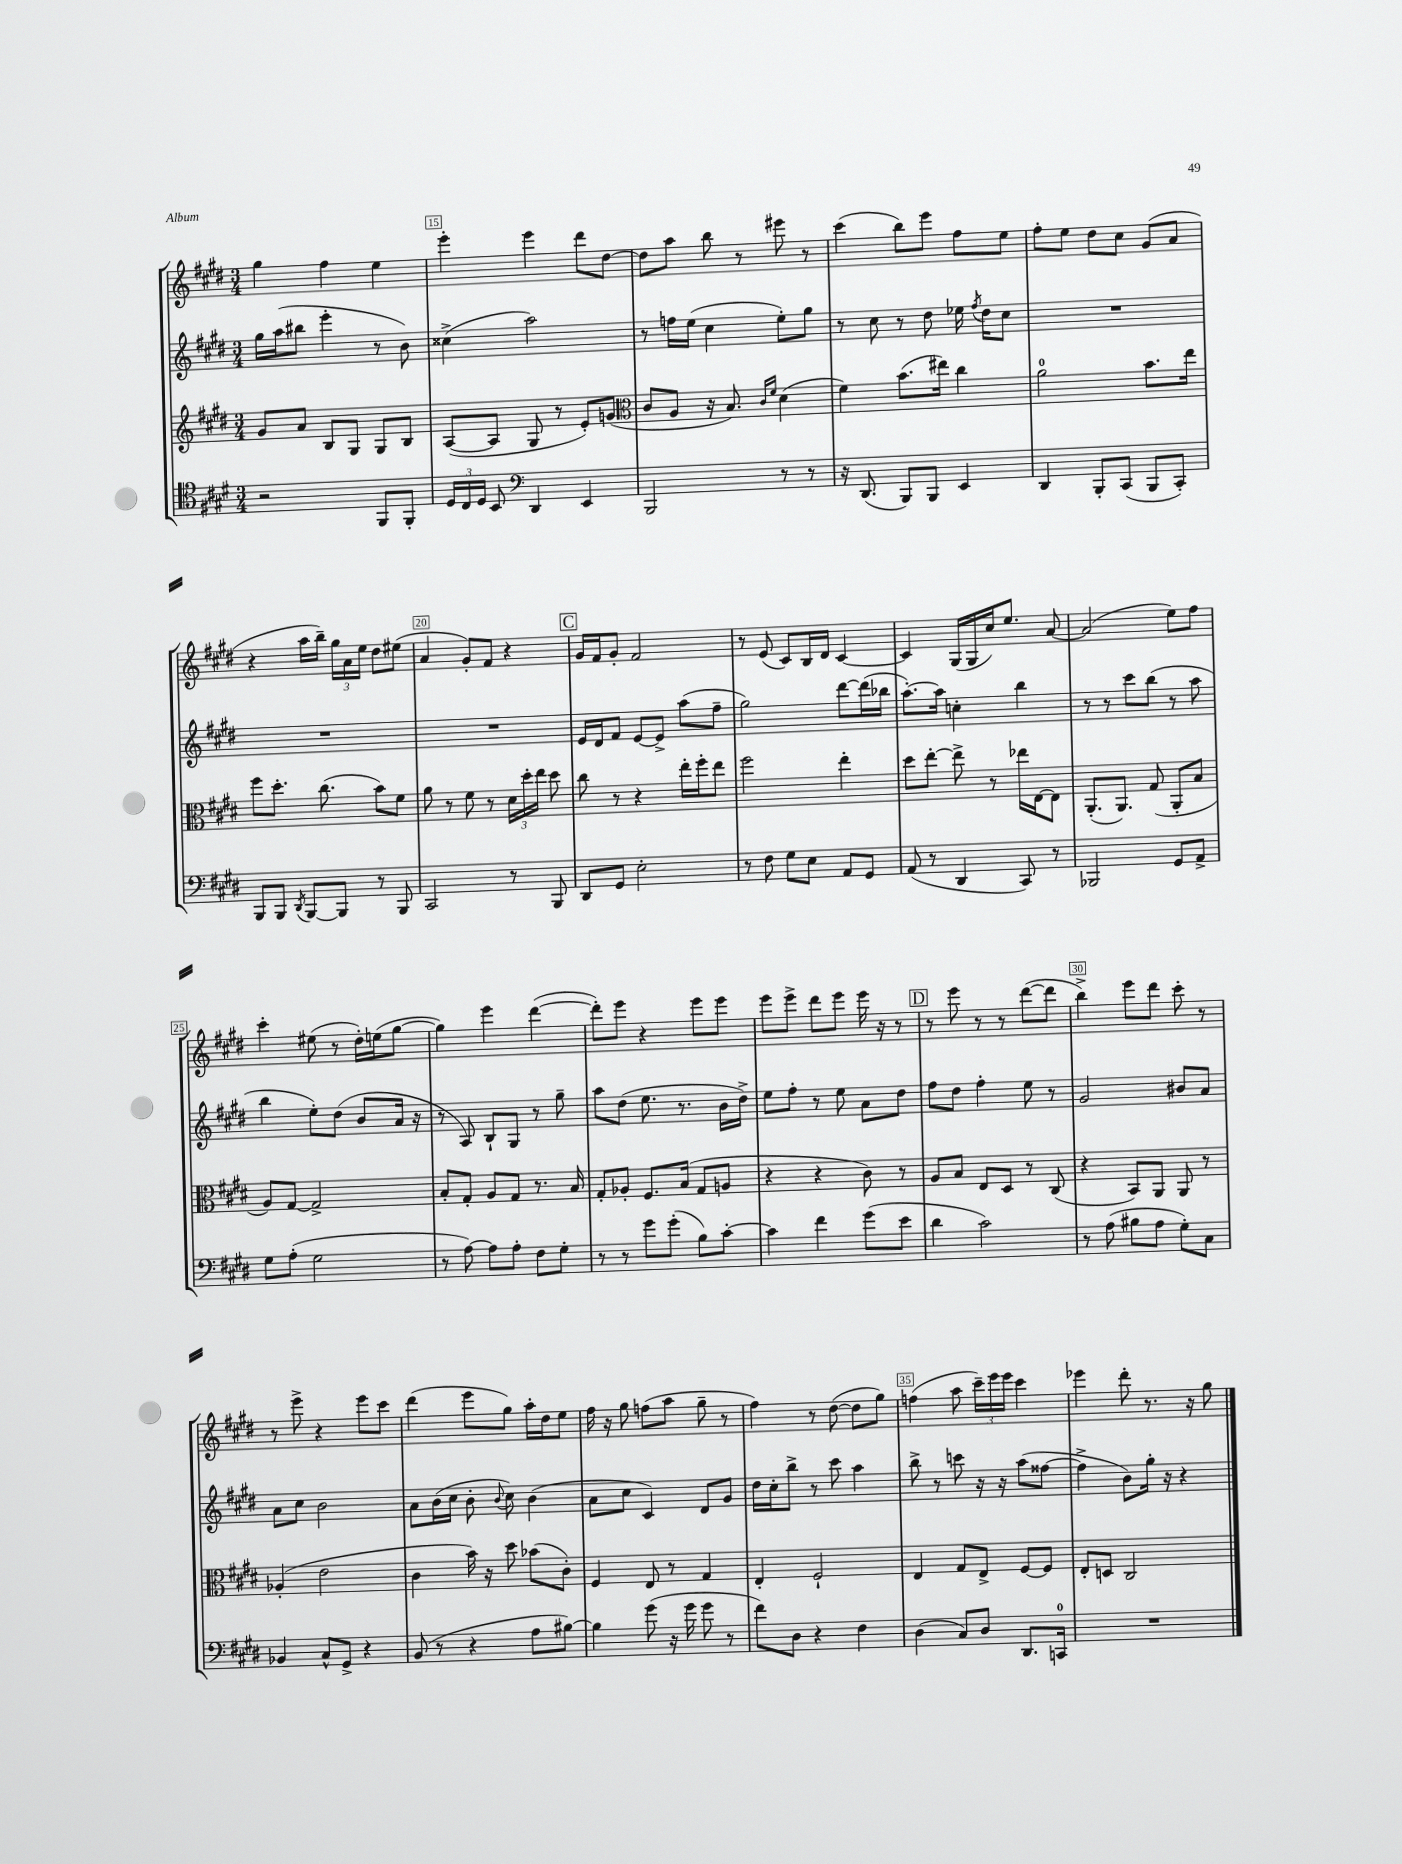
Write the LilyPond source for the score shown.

<<
\new StaffGroup <<
\new Staff = "s0" {
    \clef treble \key e \major \numericTimeSignature \time 3/4
    \autoBeamOff gis''4 fis''4 e''4 |
    e'''4-. e'''4 dis'''8[ dis''8]~ |
    dis''8[ a''8] b''8 r8 eis'''8 r8 |
    cis'''4( b''8[) e'''8] fis''8[ e''8] |
    fis''8[-. e''8] dis''8[ cis''8] gis'8[( a'8] |
    r4 a''16[ b''16]--) \tuplet 3/2 { gis''16[ a'16 e''16] } dis''8[ eis''8]( |
    a'4 gis'8[-.) fis'8] r4 |
    \mark \markup { \box "C" } gis'16[ fis'16 gis'8]-. fis'2 |
    r8 e'8( cis'8[) b16 dis'16] cis'4~ |
    cis'4 gis16[( gis16 cis''16) e''8.] a'8~ |
    a'2( e''8[) fis''8] |
    cis'''4-. eis''8( r8 dis''16[-.) e''16( gis''8]~ |
    gis''4) e'''4 dis'''4~( |
    dis'''8[-.) e'''8] r4 e'''8[ e'''8] |
    e'''8[ e'''8]-> dis'''8[ e'''8] e'''16 r16 r8 |
    \mark \markup { \box "D" } r8 e'''8 r8 r8 dis'''8[~( dis'''8] |
    b''4->) e'''8[ dis'''8] cis'''8-. r8 |
    r8 e'''8-> r4 e'''8[ cis'''8] |
    dis'''4( e'''8[ gis''8]) a''16[-. dis''16 e''8] |
    fis''16 r16 gis''8 f''8[( a''8] gis''8-- r8 |
    fis''4) r8 dis''8~( dis''8[ gis''8]) |
    f''4( a''8 \tuplet 3/2 { cis'''16[--) e'''16 e'''16] } cis'''4 |
    ees'''4 dis'''8-. r8. r16 gis''8 \bar "|." |
}
\new Staff = "s1" {
    \clef treble \key e \major \numericTimeSignature \time 3/4
    \autoBeamOff gis''16[ a''16( bis''8] e'''4-. r8 b'8) |
    cisis''4->( a''2) |
    r8 f''16[ e''16]( cis''4 e''8[-.) gis''8] |
    r8 cis''8 r8 dis''8 ees''16 \acciaccatura { fis''8 } dis''16[ cis''8] |
    R2. |
    R2. |
    R2. |
    \mark \markup { \box "C" } e'16[ dis'16 fis'8] e'8[~ e'8]-> a''8[( fis''8]-- |
    gis''2) dis'''8[~ dis'''16( bes''16] |
    a''8.[~-.) a''16] c''4-. b''4 |
    r8 r8 cis'''8[ b''8]( r8 a''8 |
    b''4 e''8[-.) dis''8]( b'8[ a'16] r16 |
    r8 a8) b8[-! gis8] r8 gis''8-- |
    a''8[ dis''8]( e''8. r8. b'16[ dis''16]->) |
    e''8[ fis''8]-. r8 e''8 a'8[ dis''8] |
    \mark \markup { \box "D" } fis''8[ dis''8] fis''4-. e''8 r8 |
    gis'2 bis'8[ a'8] |
    a'8[ cis''8] b'2 |
    a'8[ b'16( cis''16] b'8-. \appoggiatura { b'8 } cis''8) b'4( |
    a'8[ cis''8] cis'4) dis'8[ gis'8] |
    dis''16[ cis''16-. b''8]-> r8 cis'''8 a''4 |
    b''8-> r8 c'''8 r16 r16 a''8[( fisis''8]~ |
    fisis''4-> b'8[) gis''16]-. r16 r4 \bar "|." |
}
\new Staff = "s2" {
    \clef treble \key e \major \numericTimeSignature \time 3/4
    \autoBeamOff gis'8[ a'8] b8[ gis8] gis8[ b8] |
    a8[~( a8] gis8 r8 e'8[-.) g'8]( |
    \clef alto cis'8[ a8] r16 b8.) \grace { cis'16[ fis'16] } dis'4( |
    fis'4) b'8.[( eis''16]) cis''4 |
    a'2-0 b'8.[ e''16] |
    fis''8[ dis''8.]-. cis''8.( b'8[) fis'8] |
    a'8 r8 fis'8 r8 \tuplet 3/2 { dis'16[ dis''16-. e''16] } dis''8 |
    \mark \markup { \box "C" } cis''8 r8 r4 e''16[-. fis''16-. e''8] |
    fis''2 e''4-. |
    dis''8[ e''8]~-. e''8-> r8 ees''16[ e16~ e8] |
    a,8.[-.( a,8.]) gis8( a,8[-. b8] |
    a8[) gis8]~ gis2-> |
    b8[-. gis8]-. a8[ gis8] r8. b16 |
    gis8[-. aes8]-. fis8.[ b16]( gis8[ a8] |
    r4 r4 cis'8) r8 |
    \mark \markup { \box "D" } a8[ b8] e8[ dis8] r8 cis8( |
    r4 b,8[) a,8] a,8 r8 |
    aes4-.( e'2 |
    cis'4 b'16) r16 dis''8 bes'8[( cis'8]-.) |
    fis4 e8 r8 gis4 |
    e4-. fis2-! |
    e4 gis8[ e8]-> fis8[~ fis8] |
    e8[-. d8] cis2 \bar "|." |
}
\new Staff = "s3" {
    \clef tenor \key e \major \numericTimeSignature \time 3/4
    \autoBeamOff r2 fis,8[ fis,8]-. |
    \tuplet 3/2 { dis16[ cis16 dis16] } b,8 \clef bass dis,4 e,4 |
    b,,2 r8 r8 |
    r16 dis,8.( b,,8[) b,,8] e,4 |
    dis,4 b,,8[-. cis,8]( b,,8[ cis,8]-.) |
    b,,8[ b,,8] \acciaccatura { dis,8 } b,,8[~ b,,8] r8 b,,8 |
    cis,2 r8 b,,8 |
    \mark \markup { \box "C" } dis,8[ gis,8] e2-. |
    r8 fis8 gis8[ e8] a,8[ gis,8] |
    a,8( r8 dis,4 cis,8) r8 |
    bes,,2 gis,8[ a,8]-> |
    gis8[ a8]-.( gis2 |
    r8 a8~) a8[ a8]-. fis8[ gis8]-. |
    r8 r8 gis'8[ gis'8]-.( b8[) cis'8]~-. |
    cis'4 fis'4 gis'8[( e'8] |
    \mark \markup { \box "D" } dis'4 cis'2) |
    r8 a8( bis8[ a8] gis8[-.) cis8] |
    bes,4 cis8[-^ gis,8]-> r4 |
    b,8( r8 r4 a8[ bis8]~) |
    bis4 gis'8( r16 gis'16 gis'8 r8 |
    fis'8[) dis8] r4 fis4 |
    dis4( cis8[) dis8] dis,8.[ c,16]-0 |
    R2. \bar "|." |
}
>>
>>
\layout { \context { \Score currentBarNumber = #14 \override BarNumber.break-visibility = ##(#f #t #t) barNumberVisibility = #(every-nth-bar-number-visible 5) \override BarNumber.stencil = #(make-stencil-boxer 0.1 0.3 ly:text-interface::print) } }
